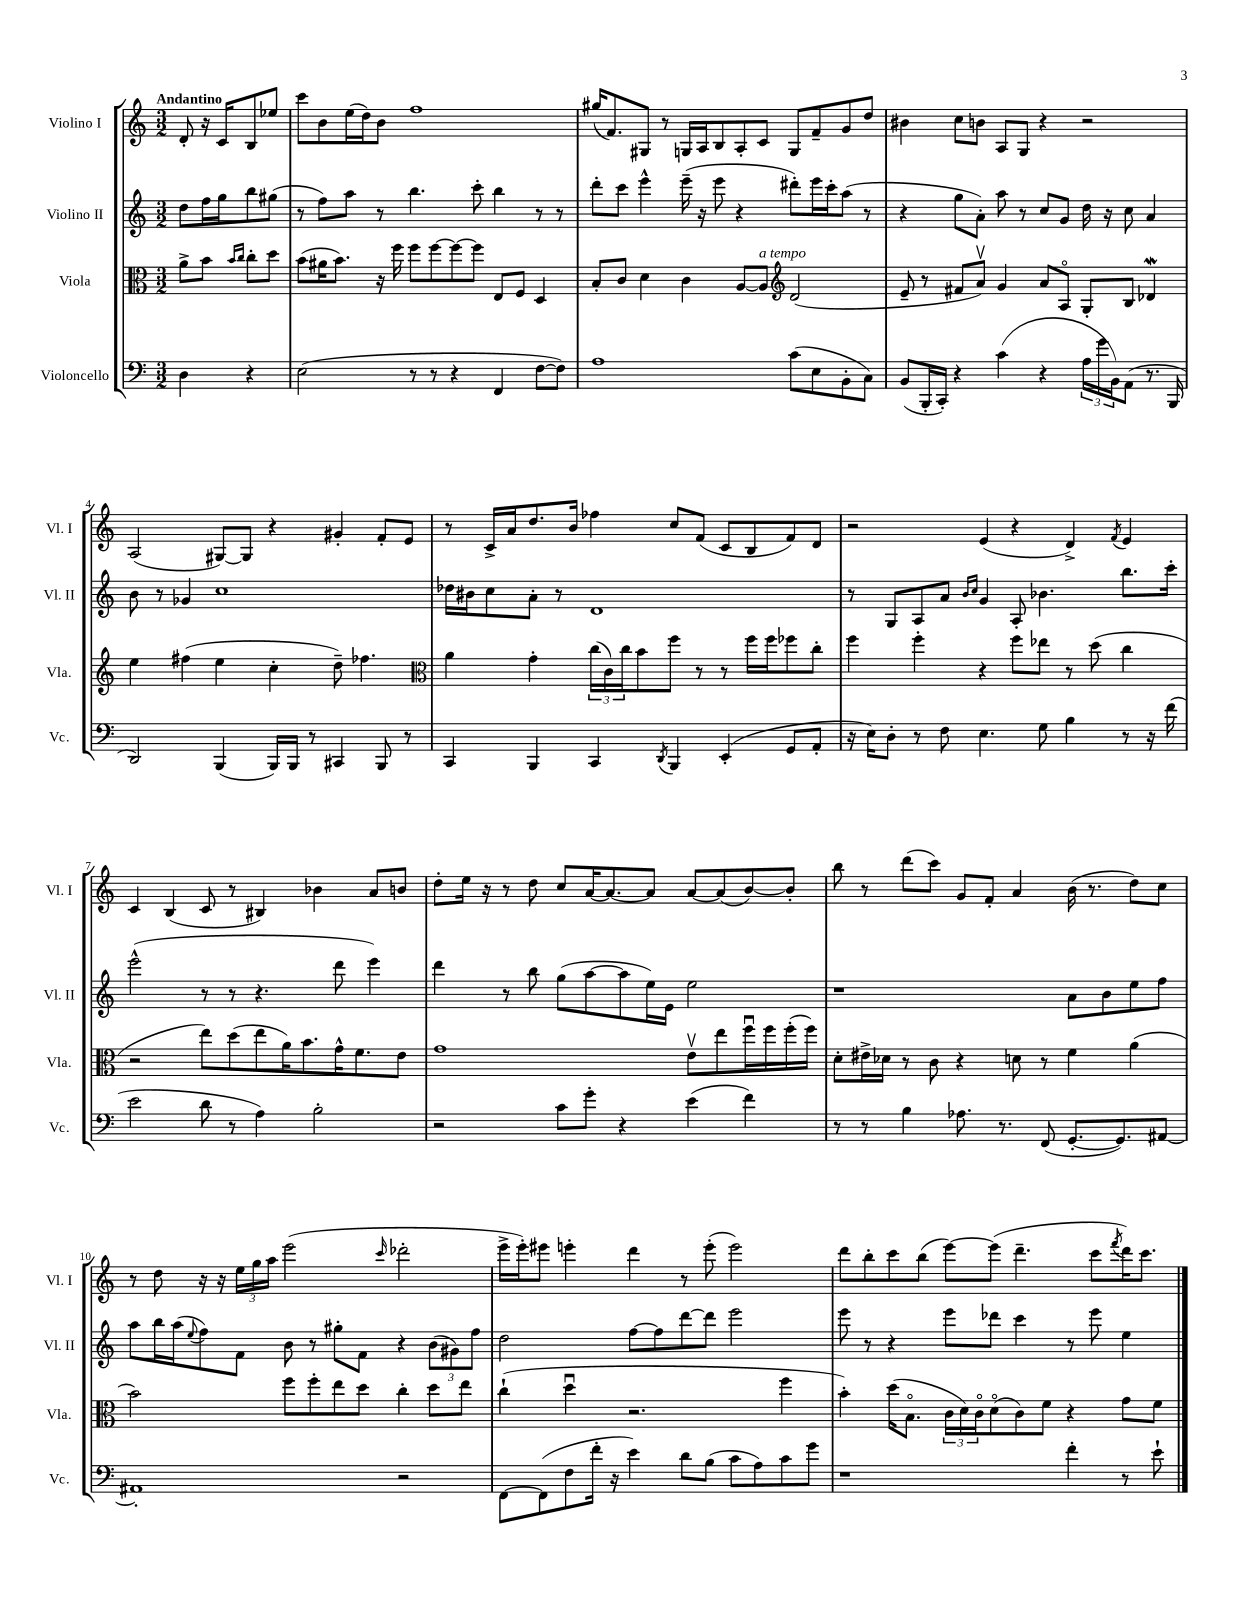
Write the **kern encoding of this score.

**kern	**kern	**kern	**kern
*part4	*part3	*part2	*part1
*staff4	*staff3	*staff2	*staff1
*I"Violoncello	*I"Viola	*I"Violino II	*I"Violino I
*I'Vc.	*I'Vla.	*I'Vl. II	*I'Vl. I
*clefF4	*clefC3	*clefG2	*clefG2
*k[]	*k[]	*k[]	*k[]
*M3/2	*M3/2	*M3/2	*M3/2
=	=	=	=
!	!	!	!LO:TX:a:B:t=Andantino
4D\	8a^\L	8dd\L	8d'/
.	8b\J	16ff\L	16r
.	.	16gg\J	16c/KL
.	16qqb/LL	.	.
.	16qqcc/JJ	.	.
4r	8cc'\L	8bb\	8B/
.	8dd\J	(8gg#X\J	8ee-X/J
=1	=1	=1	=1
(2E\	(8b\L	8r	8ccc\L
.	16a#X\K	8ff\L)	8b\
.	8.b\J)	.	.
.	.	8aa\J	(16ee\L
.	.	.	16dd\J)
.	16r	8r	8b\J
.	16ff\	.	.
8r	8ff\L	4.bb\	1ff
8r	[8ff\	.	.
4r	8ff\_	.	.
.	8ff\J]	8ccc'\	.
4FF/	8E/L	4bb\	.
.	8F/J	.	.
[8F\L	4D/	8r	.
8F\J])	.	8r	.
=2	=2	=2	=2
1A	8B'/L	8ddd'\L	(16gg#X/KL
.	.	.	8.f/)
.	8c/J	8ccc\J	.
.	4d\	4eee^^\	8G#X/J
.	.	.	8r
.	4c\	(16eee~\	16Gn/LL
.	.	16r	16A/J
.	.	8eee\	8B/
.	[8A/L	4r	8A'/
!	!LO:TX:a:i:t=a tempo	!	!
.	8A/J]	.	8c/J
*	*clefG2	*	*
(8c\L	(2d/	8ddd#X'\L)	8G/L
8E\	.	16eee\L	8f~/
.	.	16ccc'\J	.
8BB'\	.	(8aa\J	8g/
8C\J)	.	8r	8dd/J
=3	=3	=3	=3
(8BB/L	8e~/	4r	4b#X\
16BBB'/L	8r	.	.
16CC'/JJ)	.	.	.
4r	8f#X/L	8gg\L	8cc\L
.	8av/J)	8a'\J)	8bn\J
(4c\	4g/	8aa\	8A/L
.	.	8r	8G/J
4r	8a/L	8cc/L	4r
.	8A/J	8g/J	.
24A\LL	8G'/L	16dd\	2r
24g\	.	.	.
.	.	16r	.
24BB\J)	.	.	.
(8AA\J	8B/J	8cc\	.
8.r	4d-Xw/	4a/	.
16BBB/	.	.	.
!!LO:LB:g=z
=4	=4	=4	=4
2DD/)	4ee\	8b\	(2A/
.	.	8r	.
.	(4ff#X\	4g-X/	.
(4BBB/	4ee\	1cc	[8G#X/L)
.	.	.	8G#/J]
16BBB/LL)	4cc'\	.	4r
16BBB/JJ	.	.	.
8r	.	.	.
4CC#X/	8dd~\)	.	4g#X'/
.	4.ff-X\	.	.
8BBB/	.	.	8f'/L
8r	.	.	8e/J
=5	=5	=5	=5
*	*clefC3	*	*
4CC/	4a\	16dd-X\LL	8r
.	.	16b#X\J	.
.	.	8cc\	16c^/LL
.	.	.	16a/J
4BBB/	4g'\	8a'\J	8.dd/
.	.	8r	.
.	.	.	16b/Jk
4CC/	(24cc\LL	1d	4ff-X\
.	24c\)	.	.
.	24cc\J	.	.
.	8b\	.	.
8qDD/	.	.	.
4BBB/	8ff\J	.	8cc/L
.	8r	.	(8f/J
(4EE'/	8r	.	8c/L
.	16ff\LL	.	8B/
.	16ff\J	.	.
8GG/L	8ff-X\	.	8f/)
8AA'/J	8cc'\J	.	8d/J
=6	=6	=6	=6
16r	4ff\	8r	2r
16E\KL)	.	.	.
8D'\J	.	8G/L	.
8r	4ff'\	8A/	.
8F\	.	8a/J	.
.	.	16qqb/LL	.
.	.	16qqcc/JJ	.
4.E\	4r	4g/	(4e/
.	8ff\L	8A'/	4r
8G\	8ee-X\J	4.b-X\	.
4B\	8r	.	4d^/)
.	(8dd\	.	.
.	.	.	8qf/
8r	4cc\	8.bb\L	4e/
16r	.	.	.
(16f\	.	16ccc'\Jk	.
!!LO:LB:g=z
=7	=7	=7	=7
2e\	2r	(2eee^^\	4c/
.	.	.	(4B/
8d\	8ee\L)	8r	8c/
8r	(8dd\	8r	8r
4A\)	8ee\	4.r	4B#X/)
.	16a\K)	.	.
.	8.b\	.	.
2B'\	.	.	4b-X\
.	16g^^\K	8ddd\	.
.	8.f\	.	.
.	.	4eee\)	8a/L
.	8e\J	.	8bn/J
=8	=8	=8	=8
2r	1g	4ddd\	8dd'\L
.	.	.	16ee\Jk
.	.	.	16r
.	.	8r	8r
.	.	8bb\	8dd\
8c\L	.	(8gg\L	8cc/L
8g'\J	.	[8aa\	[16a/K
.	.	.	8.a/_
4r	.	8aa\]	.
.	.	16ee\L)	8a/J]
.	.	16e\JJ	.
(4e\	8ev\L	2ee\	[8a/L
.	8ee\	.	(8a/]
4f\)	16ffu\L	.	[8b/)
.	16ff\	.	.
.	(16ff'\	.	8b'/J]
.	16ff\JJ)	.	.
=9	=9	=9	=9
8r	8d'\L	1r	8bb\
8r	16e#X^\L	.	8r
.	16d-X\JJ	.	.
4B\	8r	.	(8ddd\L
.	8c\	.	8ccc\J)
8.A-X\	4r	.	8g/L
.	.	.	8f'/J
8.r	.	.	.
.	8dn\	.	4a/
(8FF/	8r	.	.
[8.GG'/L	4f\	8a\L	(16b\
.	.	.	8.r
.	.	8b\	.
8.GG/])	.	.	.
.	(4a\	8ee\	8dd\L)
[8AA#X/J	.	8ff\J	8cc\J
!!LO:LB:g=z
=10	=10	=10	=10
1AA#X']	2b\)	8aa\L	8r
.	.	16bb\L	8dd\
.	.	(16aa\J	.
.	.	8qqee/	.
.	.	8ff\)	16r
.	.	.	16r
.	.	8f\J	24ee\LL
.	.	.	24gg\
.	.	.	24aa\JJ
.	8ff\L	8b\	(2eee\
.	8ff'\	8r	.
.	8ee\	8gg#X'\L	.
.	8dd\J	8f\J	.
.	.	.	16qqccc/
2r	4cc'\	4r	2ddd-X'\
.	8dd\L	(12b\L	.
.	.	12g#X\)	.
.	8ee\J	.	.
.	.	12ff\J	.
=11	=11	=11	=11
[8FF\L	(4cc`\	2dd\	16eee^\LL
.	.	.	16eee'\J)
(8FF\]	.	.	8eee#X\J
8F\	4ddu\	.	4eeen'\
16f'\Jk	.	.	.
16r	.	.	.
4e\)	2.r	[8ff\L	4ddd\
.	.	8ff\]	.
8d\L	.	[8ddd\	8r
(8B\J	.	8ddd\J]	(8eee'\
8c\L	.	2eee\	2eee\)
8A\)	.	.	.
8c\	4ff\	.	.
8g\J	.	.	.
=12	=12	=12	=12
1r	4b'\)	8eee\	8ddd\L
.	.	8r	8bb'\
.	(16dd\KL	4r	8ccc\
.	8.B\J	.	.
.	.	.	(8bb\J
.	24c\LL	8eee\L	[8eee\L)
.	24d\)	.	.
.	24c\J	.	.
.	(8d\	8ddd-X\J	(8eee\J]
.	8c\)	4ccc\	4.ddd~\
.	8f\J	.	.
4f'\	4r	8r	.
.	.	8eee\	8ccc\L
.	.	.	8qfff/
8r	8g\L	4ee\	16ddd\K)
.	.	.	8.ccc\J
8e`\	8f\J	.	.
==	==	==	==
*-	*-	*-	*-
